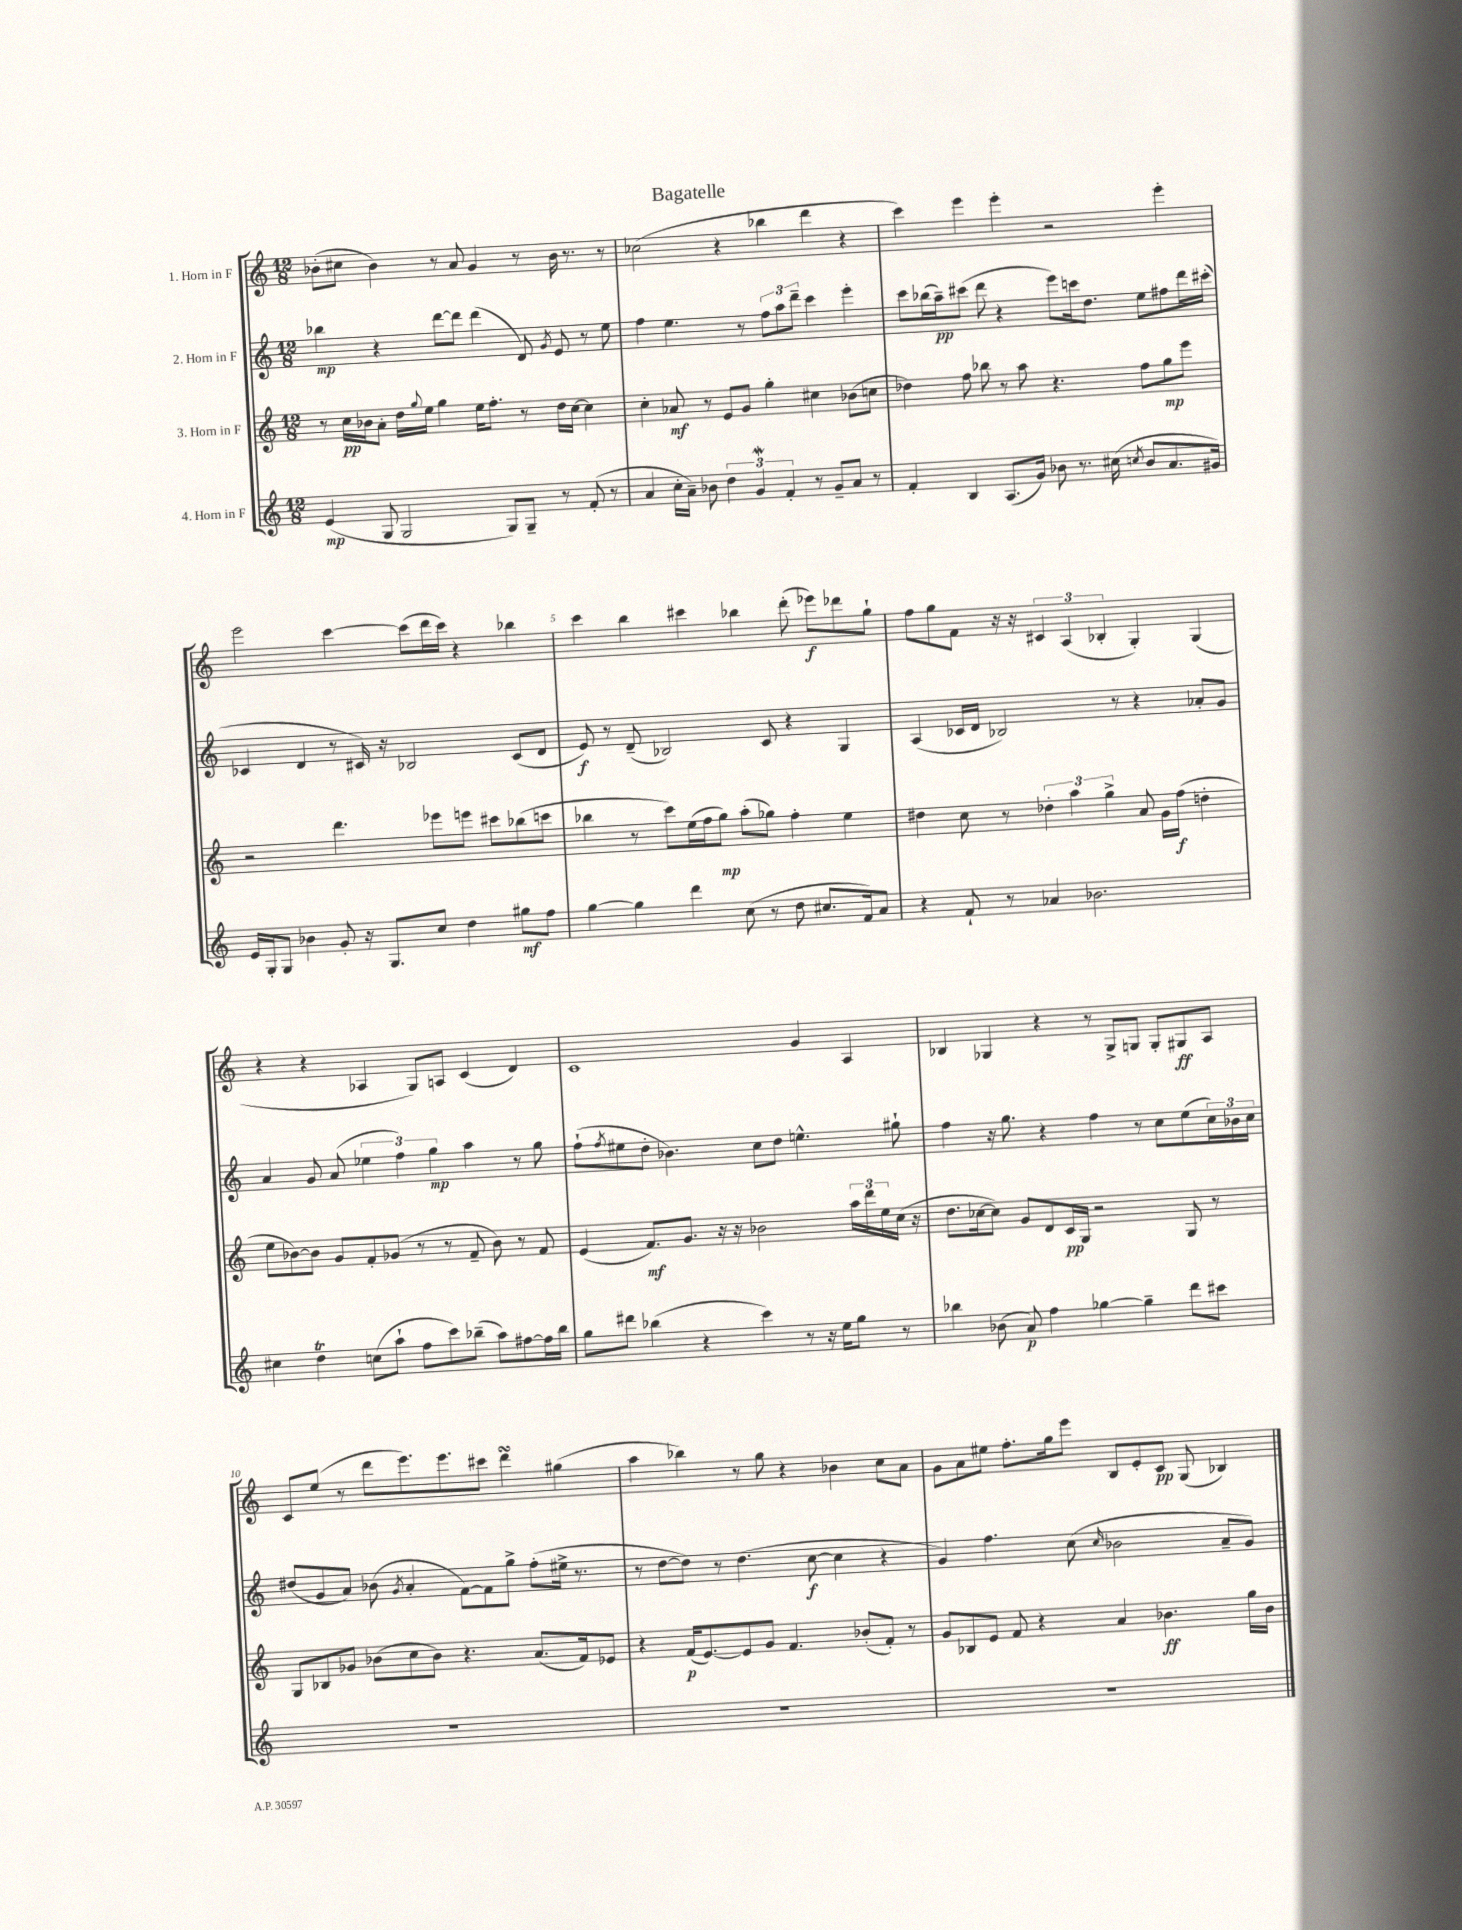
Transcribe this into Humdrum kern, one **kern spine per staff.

**kern	**dynam	**kern	**dynam	**kern	**dynam	**kern	**dynam
*part4	*part4	*part3	*part3	*part2	*part2	*part1	*part1
*staff4	*staff4	*staff3	*staff3	*staff2	*staff2	*staff1	*staff1
*I"4. Horn in F	*	*I"3. Horn in F	*	*I"2. Horn in F	*	*I"1. Horn in F	*
*clefG2	*	*clefG2	*	*clefG2	*	*clefG2	*
*k[]	*	*k[]	*	*k[]	*	*k[]	*
*M12/8	*	*M12/8	*	*M12/8	*	*M12/8	*
=1	=1	=1	=1	=1	=1	=1	=1
(4e/	mp	8r	.	4bb-X\	mp	(8b-X'\L	.
.	.	16cc\LL	pp	.	.	8cc#X\J	.
.	.	16b-X\J	.	.	.	.	.
8G/	.	8a'\J	.	4r	.	4b-\)	.
2G/	.	16dd\LL	.	.	.	.	.
.	.	8qqgg/	.	.	.	.	.
.	.	16ee\JJ	.	.	.	.	.
.	.	4gg\	.	[8ddd\L	.	8r	.
.	.	.	.	8ddd\J]	.	8a/	.
.	.	16ee\KL	.	(4ddd\	.	4g/	.
.	.	8.ff'\J	.	.	.	.	.
8G/L)	.	.	.	.	.	.	.
8G~/J	.	8r	.	8d/)	.	8r	.
.	.	.	.	8qg/	.	.	.
8r	.	16dd\LL	.	8e/	.	16b-\	.
.	.	[16cc\JJ	.	.	.	8.r	.
(8f'/	.	4cc\]	.	8r	.	.	.
8r	.	.	.	8ee\	.	8r	.
=2	=2	=2	=2	=2	=2	=2	=2
4a/	.	4cc'\	.	4ff\	.	(2cc-X\	.
16cc'\LL	.	8a-X/	mf	4.ee\	.	.	.
16a~\JJ)	.	.	.	.	.	.	.
8b-X\	.	8r	.	.	.	.	.
6dd\	.	8e/L	.	.	.	4r	.
.	.	8g/J	.	8r	.	.	.
6gW/	.	.	.	.	.	.	.
.	.	4gg'\	.	12ff\L	.	4bb-X\	.
6f'/	.	.	.	12aa\	.	.	.
.	.	.	.	12ddd~\J	.	.	.
8r	.	4cc#X\	.	4ccc\	.	4ddd\	.
8g~/L	.	.	.	.	.	.	.
8a/J	.	(8b-X\L	.	4eee'\	.	4r	.
8r	.	8ccn\J	.	.	.	.	.
=3	=3	=3	=3	=3	=3	=3	=3
4f'/	.	4dd-X\)	.	8ccc\L	.	4ccc\)	.
.	.	.	.	(16bb-X\L	.	.	.
.	.	.	.	16aa~\J)	pp	.	.
4B/	.	8ff\	.	(8ccc#X\J	.	4eee\	.
.	.	8bb-X\	.	8ddd\	.	.	.
(8.A/L	.	8r	.	4r	.	4eee'\	.
.	.	8aa\	.	.	.	.	.
16g/Jk)	.	.	.	.	.	.	.
8b-X\	.	4.r	.	8eee\L)	.	2r	.
8.r	.	.	.	16cccn\k	.	.	.
.	.	.	.	8.dd\J	.	.	.
(16cc#X\	.	.	.	.	.	.	.
8qccn/	.	.	.	.	.	.	.
8b-/L	.	8ff\L	.	8ee\L	.	.	.
8.a/	.	8gg\	mp	8ff#X\	.	4eee'\	.
.	.	8eee\J	.	16ddd\L	.	.	.
16g#X/Jk)	.	.	.	(16ccc#X'\JJ	.	.	.
!!LO:LB:g=z
=4	=4	=4	=4	=4	=4	=4	=4
16e/LL	.	2r	.	4c-X/	.	2eee\	.
16G'/J	.	.	.	.	.	.	.
8G/J	.	.	.	.	.	.	.
4b-X\	.	.	.	4d/	.	.	.
8g'/	.	4.ddd\	.	8r	.	[4ccc\	.
16r	.	.	.	16c#X/)	.	.	.
8.G/L	.	.	.	16r	.	.	.
.	.	.	.	2B-X/	.	(8ccc\L]	.
8cc/J	.	8eee-X\L	.	.	.	16ddd\L	.
.	.	.	.	.	.	16ccc\JJ)	.
4dd\	.	8eeen\J	.	.	.	4r	.
.	.	8ccc#X\L	.	.	.	.	.
8gg#X\L	mf	(8bb-X\	.	(8c#/L	.	4bb-X\	.
8ff\J	.	8cccn\J	.	8d/J	.	.	.
=5	=5	=5	=5	=5	=5	=5	=5
[4gg\	.	4bb-X\	.	8e/)	f	4ccc\	.
.	.	.	.	8r	.	.	.
4gg\]	.	8r	.	(8d~/	.	4bb\	.
.	.	8ccc\L)	.	2B-X/)	.	.	.
4ddd\	.	(16ee\L	.	.	.	4ccc#X\	.
.	.	16ff\J	.	.	.	.	.
.	.	8gg\J)	mp	.	.	.	.
(8cc\	.	(8aa'\L	.	.	.	4bb-X\	.
8r	.	8gg-X\J)	.	8c/	.	.	.
8dd\	.	4ff'\	.	4r	.	(8ddd'\	.
8.cc#X/L	.	.	.	.	.	8eee-X\L)	f
.	.	4ee\	.	4G/	.	8ddd-X\	.
16f/k)	.	.	.	.	.	.	.
8a/J	.	.	.	.	.	8gg`\J	.
=6	=6	=6	=6	=6	=6	=6	=6
4r	.	4dd#X\	.	(4A/	.	8ff\L	.
.	.	.	.	.	.	8gg\	.
8f`/	.	8cc\	.	16c-X/LL	.	8f\J	.
.	.	.	.	16d/JJ	.	.	.
8r	.	8r	.	2B-X/)	.	16r	.
.	.	.	.	.	.	16r	.
4a-X/	.	6dd-X'\	.	.	.	6c#X/	.
.	.	6aa\	.	.	.	(6A/	.
2.b-X\	.	.	.	.	.	.	.
.	.	6gg^\	.	.	.	6B-X'/	.
.	.	.	.	8r	.	.	.
.	.	8a/	.	4r	.	4G'/)	.
.	.	16g\LL	.	.	.	.	.
.	.	(16ff\JJ	f	.	.	.	.
.	.	4ddn'\	.	8a-X'/L	.	(4G/	.
.	.	.	.	8g/J	.	.	.
!!LO:LB:g=z
=7	=7	=7	=7	=7	=7	=7	=7
4cc#X\	.	8ee\L	.	4a/	.	4r	.
.	.	[8b-X\)	.	.	.	.	.
4ddT\	.	8b-\J]	.	8g/	.	4r	.
.	.	8g/L	.	(8a/	.	.	.
(8ccn\L	.	8f'/	.	6ee-X\	.	4A-X/	.
8aa`\J	.	(8g-X/J	.	.	.	.	.
.	.	.	.	6ff\)	.	.	.
8ff\L	.	8r	.	.	.	8G/L)	.
.	.	.	.	6gg\	mp	.	.
8ccc\)	.	8r	.	.	.	8An/J	.
(8bb-X~\J	.	8f~/	.	4aa\	.	(4c/	.
8aa\L)	.	8b-\)	.	.	.	.	.
[8ff#X\	.	8r	.	8r	.	4d/)	.
16ff#\L]	.	8f/	.	8gg\	.	.	.
16bb-\JJ	.	.	.	.	.	.	.
=8	=8	=8	=8	=8	=8	=8	=8
8gg\L	.	(4e/	.	(8ff`\L	.	1c	.
.	.	.	.	8qff/	.	.	.
8ddd#X\J	.	.	.	8ee#X\	.	.	.
(4bb-X\	.	8.f/L)	mf	8dd'\J	.	.	.
.	.	.	.	4.b-X\)	.	.	.
.	.	8.g/J	.	.	.	.	.
4r	.	.	.	.	.	.	.
.	.	16r	.	.	.	.	.
.	.	16r	.	.	.	.	.
4ccc\)	.	2b-X\	.	8cc\L	.	.	.
.	.	.	.	8dd\J	.	.	.
8r	.	.	.	4.een^^\	.	4g/	.
16r	.	.	.	.	.	.	.
16ee\KL	.	.	.	.	.	.	.
8gg\J	.	24aa\LL	.	.	.	4A/	.
.	.	24ddd\	.	.	.	.	.
.	.	24ee\	.	.	.	.	.
8r	.	(16cc\JJ	.	8gg#X`\	.	.	.
.	.	16r	.	.	.	.	.
=9	=9	=9	=9	=9	=9	=9	=9
4bb-X\	.	8.dd\L	.	4ff\	.	4B-X/	.
.	.	[16cc-X\k	.	.	.	.	.
(8b-X\	.	8cc-\J])	.	16r	.	4G-X/	.
.	.	.	.	8.gg\	.	.	.
8a/)	p	8g/L	.	.	.	.	.
4ff\	.	8d/	.	4r	.	4r	.
.	.	16c/L	pp	.	.	.	.
.	.	16G/JJ	.	.	.	.	.
[4gg-X\	.	2r	.	4ff\	.	8r	.
.	.	.	.	.	.	8G-^/L	.
4gg-~\]	.	.	.	8r	.	8Gn/J	.
.	.	.	.	8cc\L	.	8G'/L	.
8ddd\L	.	8G/	.	(8ee\	.	8G#X/	ff
8ccc#X\J	.	8r	.	24cc\L)	.	8A/J	.
.	.	.	.	24b-X\	.	.	.
.	.	.	.	24cc\JJ	.	.	.
!!LO:LB:g=z
=10	=10	=10	=10	=10	=10	=10	=10
1.r	.	8G/L	.	(8dd#X/L	.	8c/L	.
.	.	8B-X/	.	8g/	.	(8ee/J	.
.	.	8g-X/J	.	8a/J)	.	8r	.
.	.	(8b-X\L	.	(8b-X\	.	8ddd\L	.
.	.	.	.	8qg/	.	.	.
.	.	8cc\	.	4a'/	.	8.eee\)	.
.	.	8b-\J)	.	.	.	.	.
.	.	.	.	.	.	8.eee\	.
.	.	4.r	.	[8f\L)	.	.	.
.	.	.	.	8f\]	.	8ccc#X\J	.
.	.	.	.	8gg^\J	.	4dddsSSS\	.
.	.	(8.a/L	.	(8ff'\L	.	.	.
.	.	.	.	16ee#X^\Jk	.	(4gg#X\	.
.	.	16f/k)	.	8.r	.	.	.
.	.	8e-X/J	.	.	.	.	.
=11	=11	=11	=11	=11	=11	=11	=11
1.r	.	4r	.	8r	.	4aa\	.
.	.	.	.	[8dd\L	.	.	.
.	.	(16f/KL	p	8dd\J])	.	4bb-X\)	.
.	.	[8.e/)	.	.	.	.	.
.	.	.	.	8r	.	.	.
.	.	8e/]	.	(4.dd\	.	8r	.
.	.	8g/J	.	.	.	8gg\	.
.	.	4.f/	.	.	.	4r	.
.	.	.	.	[8cc\	f	.	.
.	.	.	.	4cc\]	.	4b-X\	.
.	.	(8b-X'/L	.	.	.	.	.
.	.	8f'/J)	.	4r	.	8cc\L	.
.	.	8r	.	.	.	8a\J	.
=12	=12	=12	=12	=12	=12	=12	=12
1.r	.	8g/L	.	4g/)	.	8g\L	.
.	.	8B-X/	.	.	.	8a\	.
.	.	8e/J	.	4.ff\	.	8ee#X\J	.
.	.	8f/	.	.	.	8.ff'\L	.
.	.	4r	.	.	.	.	.
.	.	.	.	.	.	16gg\k	.
.	.	.	.	(8cc\	.	8eee\J	.
.	.	.	.	16qqcc/	.	.	.
.	.	4a/	.	2b-X\	.	8B/L	.
.	.	.	.	.	.	8e'/	.
.	.	4.b-X\	ff	.	.	8c/J	pp
.	.	.	.	.	.	(8G/	.
.	.	.	.	8a~/L	.	4B-X/)	.
.	.	16gg\LL	.	8g/J)	.	.	.
.	.	16b-\JJ	.	.	.	.	.
==	==	==	==	==	==	==	==
*-	*-	*-	*-	*-	*-	*-	*-
